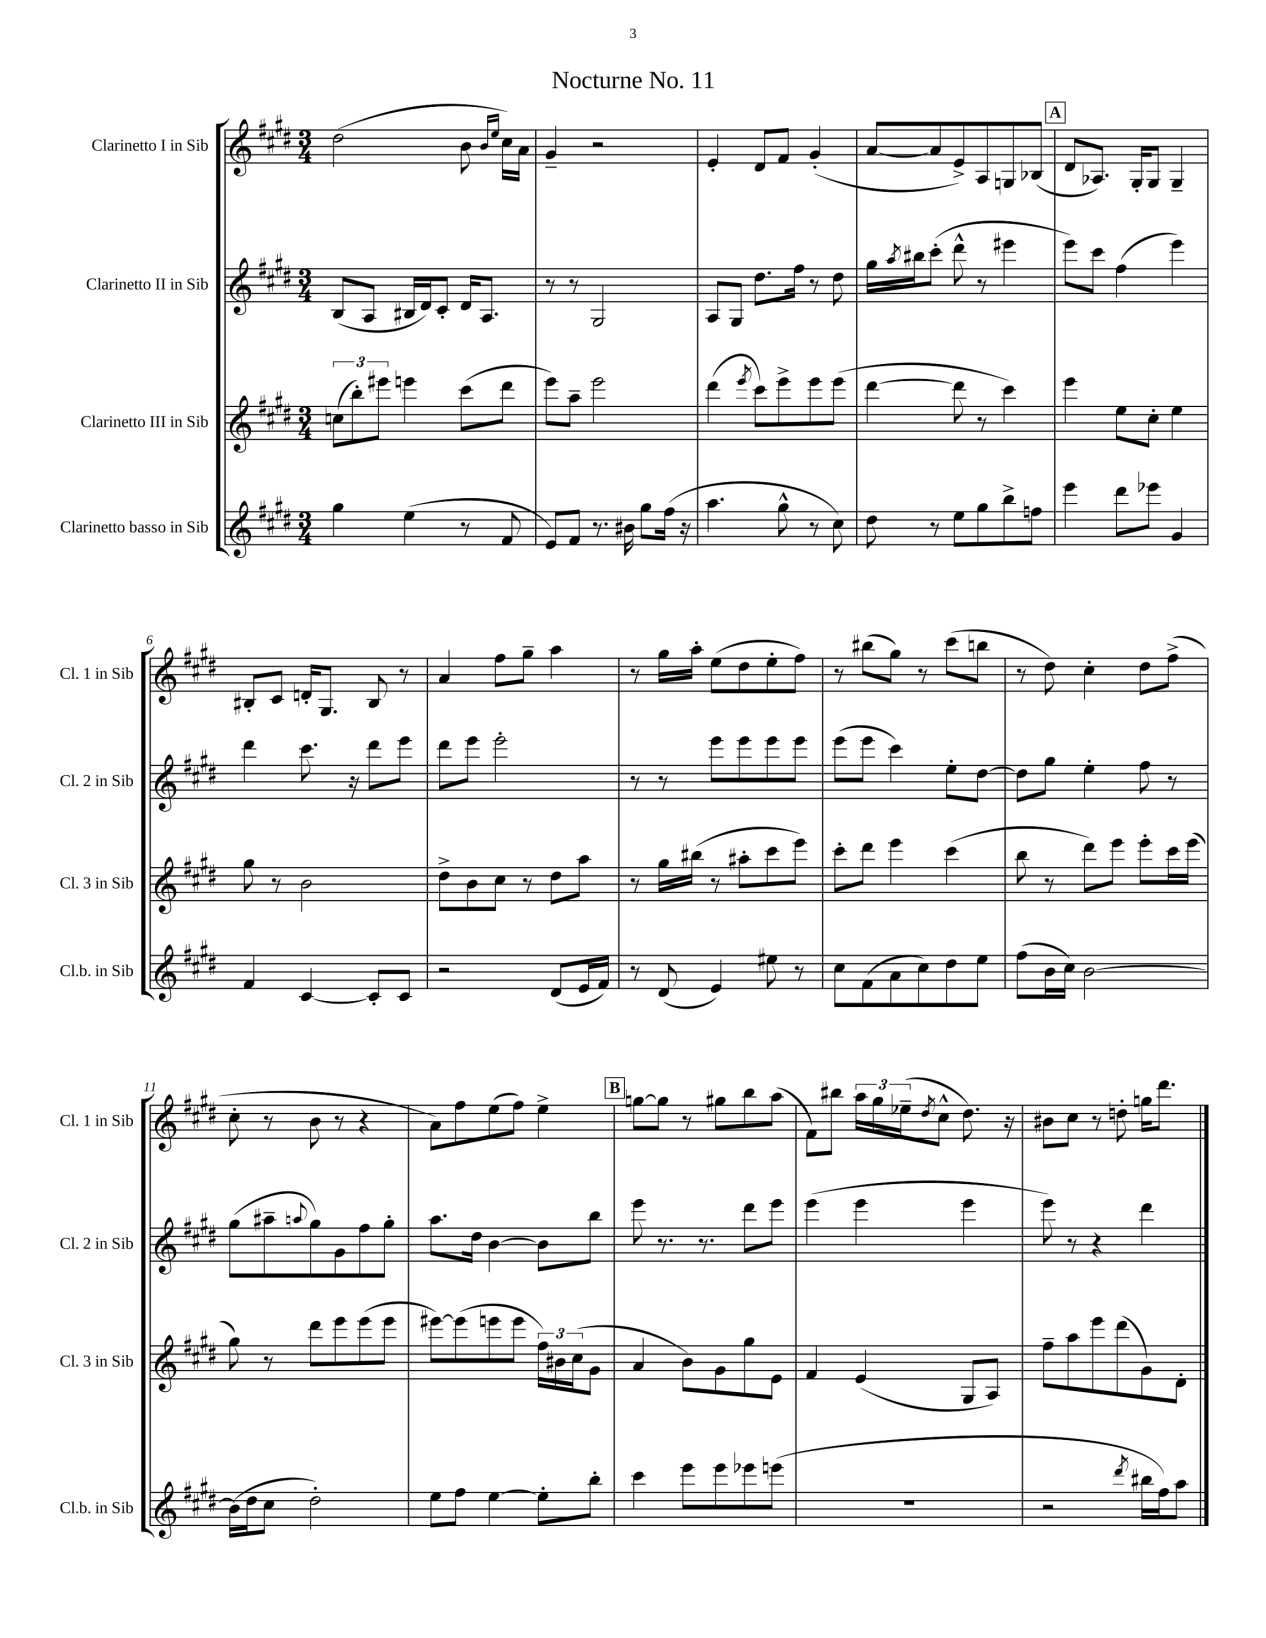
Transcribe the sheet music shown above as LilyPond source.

\header { title = "Nocturne No. 11" }
<<
\new StaffGroup <<
\new Staff = "s0" \with { instrumentName = "Clarinetto I in Sib" shortInstrumentName = "Cl. 1 in Sib" } {
    \clef treble \key e \major \numericTimeSignature \time 3/4
    dis''2( b'8 \grace { b'16 e''16 } cis''16) a'16 |
    gis'4-- r2 |
    e'4-. dis'8 fis'8 gis'4-.( |
    a'8~ a'8 e'8->) a8 g8 bes8( |
    \mark \markup { \box "A" } dis'8 aes8.) gis16-. gis8 gis4-- |
    bis8-. cis'8 d'16-. gis8. bis8 r8 |
    a'4 fis''8 gis''8-- a''4 |
    r8 gis''16 a''16-. e''8( dis''8 e''8-. fis''8) |
    r8 bis''8( gis''8) r8 cis'''8( b''8 |
    r8 dis''8) cis''4-. dis''8 fis''8->( |
    cis''8-. r8 b'8 r8 r4 |
    a'8) fis''8 e''8( fis''8) e''4-> |
    \mark \markup { \box "B" } g''8~ g''8 r8 gis''8 b''8 a''8( |
    fis'8) bis''8 \tuplet 3/2 { a''16 gis''16 ees''16--( } \acciaccatura { dis''8 } cis''8-^ dis''8.) r16 |
    bis'8 cis''8 r8 d''8-. g''16 dis'''8. \bar "|." |
}
\new Staff = "s1" \with { instrumentName = "Clarinetto II in Sib" shortInstrumentName = "Cl. 2 in Sib" } {
    \clef treble \key e \major \numericTimeSignature \time 3/4
    b8( a8 bis16 dis'16) cis'8-. dis'16 a8. |
    r8 r8 gis2 |
    a8 gis8 dis''8. fis''16 r8 dis''8 |
    gis''16 \acciaccatura { a''8 } bis''16 cis'''8-.( dis'''8-^ r8 eis'''4 |
    \mark \markup { \box "A" } e'''8) cis'''8 fis''4( e'''4) |
    dis'''4 cis'''8. r16 dis'''8 e'''8 |
    dis'''8 e'''8 e'''2-. |
    r8 r8 e'''8 e'''8 e'''8 e'''8 |
    e'''8( e'''8 cis'''4) e''8-. dis''8~ |
    dis''8 gis''8 e''4-. fis''8 r8 |
    gis''8( ais''8-- \appoggiatura { a''8 } gis''8) gis'8 fis''8 gis''8-. |
    a''8. dis''16 b'4~ b'8 b''8 |
    \mark \markup { \box "B" } e'''8 r8. r8. dis'''8 e'''8 |
    e'''4( e'''4 e'''4 |
    e'''8) r8 r4 dis'''4 \bar "|." |
}
\new Staff = "s2" \with { instrumentName = "Clarinetto III in Sib" shortInstrumentName = "Cl. 3 in Sib" } {
    \clef treble \key e \major \numericTimeSignature \time 3/4
    \tuplet 3/2 { c''8( b''8-.) eis'''8 } e'''4 cis'''8( dis'''8 |
    e'''8) a''8-- e'''2 |
    dis'''4( \acciaccatura { e'''8 } cis'''8) e'''8-> e'''8 e'''8( |
    dis'''4~ dis'''8 r8 cis'''4) |
    \mark \markup { \box "A" } e'''4 e''8 cis''8-. e''4 |
    gis''8 r8 b'2 |
    dis''8-> b'8 cis''8 r8 dis''8 a''8 |
    r8 gis''16 bis''16( r8 ais''8-. cis'''8 e'''8) |
    cis'''8-. dis'''8 e'''4 cis'''4( |
    b''8 r8 dis'''8) e'''8 e'''8-. cis'''16 e'''16( |
    gis''8) r8 dis'''8 e'''8 e'''8( e'''8 |
    eis'''8~) eis'''8( e'''8 e'''8 \tuplet 3/2 { fis''16) bis'16 cis''16( } gis'8 |
    \mark \markup { \box "B" } a'4 b'8) gis'8 gis''8 e'8 |
    fis'4 e'4( gis8 a8) |
    fis''8-- a''8 e'''8 dis'''8( gis'8) dis'8-. \bar "|." |
}
\new Staff = "s3" \with { instrumentName = "Clarinetto basso in Sib" shortInstrumentName = "Cl.b. in Sib" } {
    \clef treble \key e \major \numericTimeSignature \time 3/4
    gis''4 e''4( r8 fis'8 |
    e'8) fis'8 r8. bis'16 gis''8 fis''16( r16 |
    a''4. gis''8-^ r8 cis''8) |
    dis''8 r8 e''8 gis''8 b''8-> f''8 |
    \mark \markup { \box "A" } e'''4 dis'''8 ees'''8 gis'4 |
    fis'4 cis'4~ cis'8-. cis'8 |
    r2 dis'8( e'16 fis'16) |
    r8 dis'8( e'4) eis''8 r8 |
    cis''8 fis'8( a'8 cis''8) dis''8 e''8 |
    fis''8( b'16 cis''16) b'2~ |
    b'16( dis''16 cis''8 dis''2-.) |
    e''8 fis''8 e''4~ e''8-. b''8-. |
    \mark \markup { \box "B" } cis'''4 e'''8 e'''8 ees'''8 e'''8( |
    R2. |
    r2 \acciaccatura { dis'''8 } bis''16 fis''16) a''8 \bar "|." |
}
>>
>>
